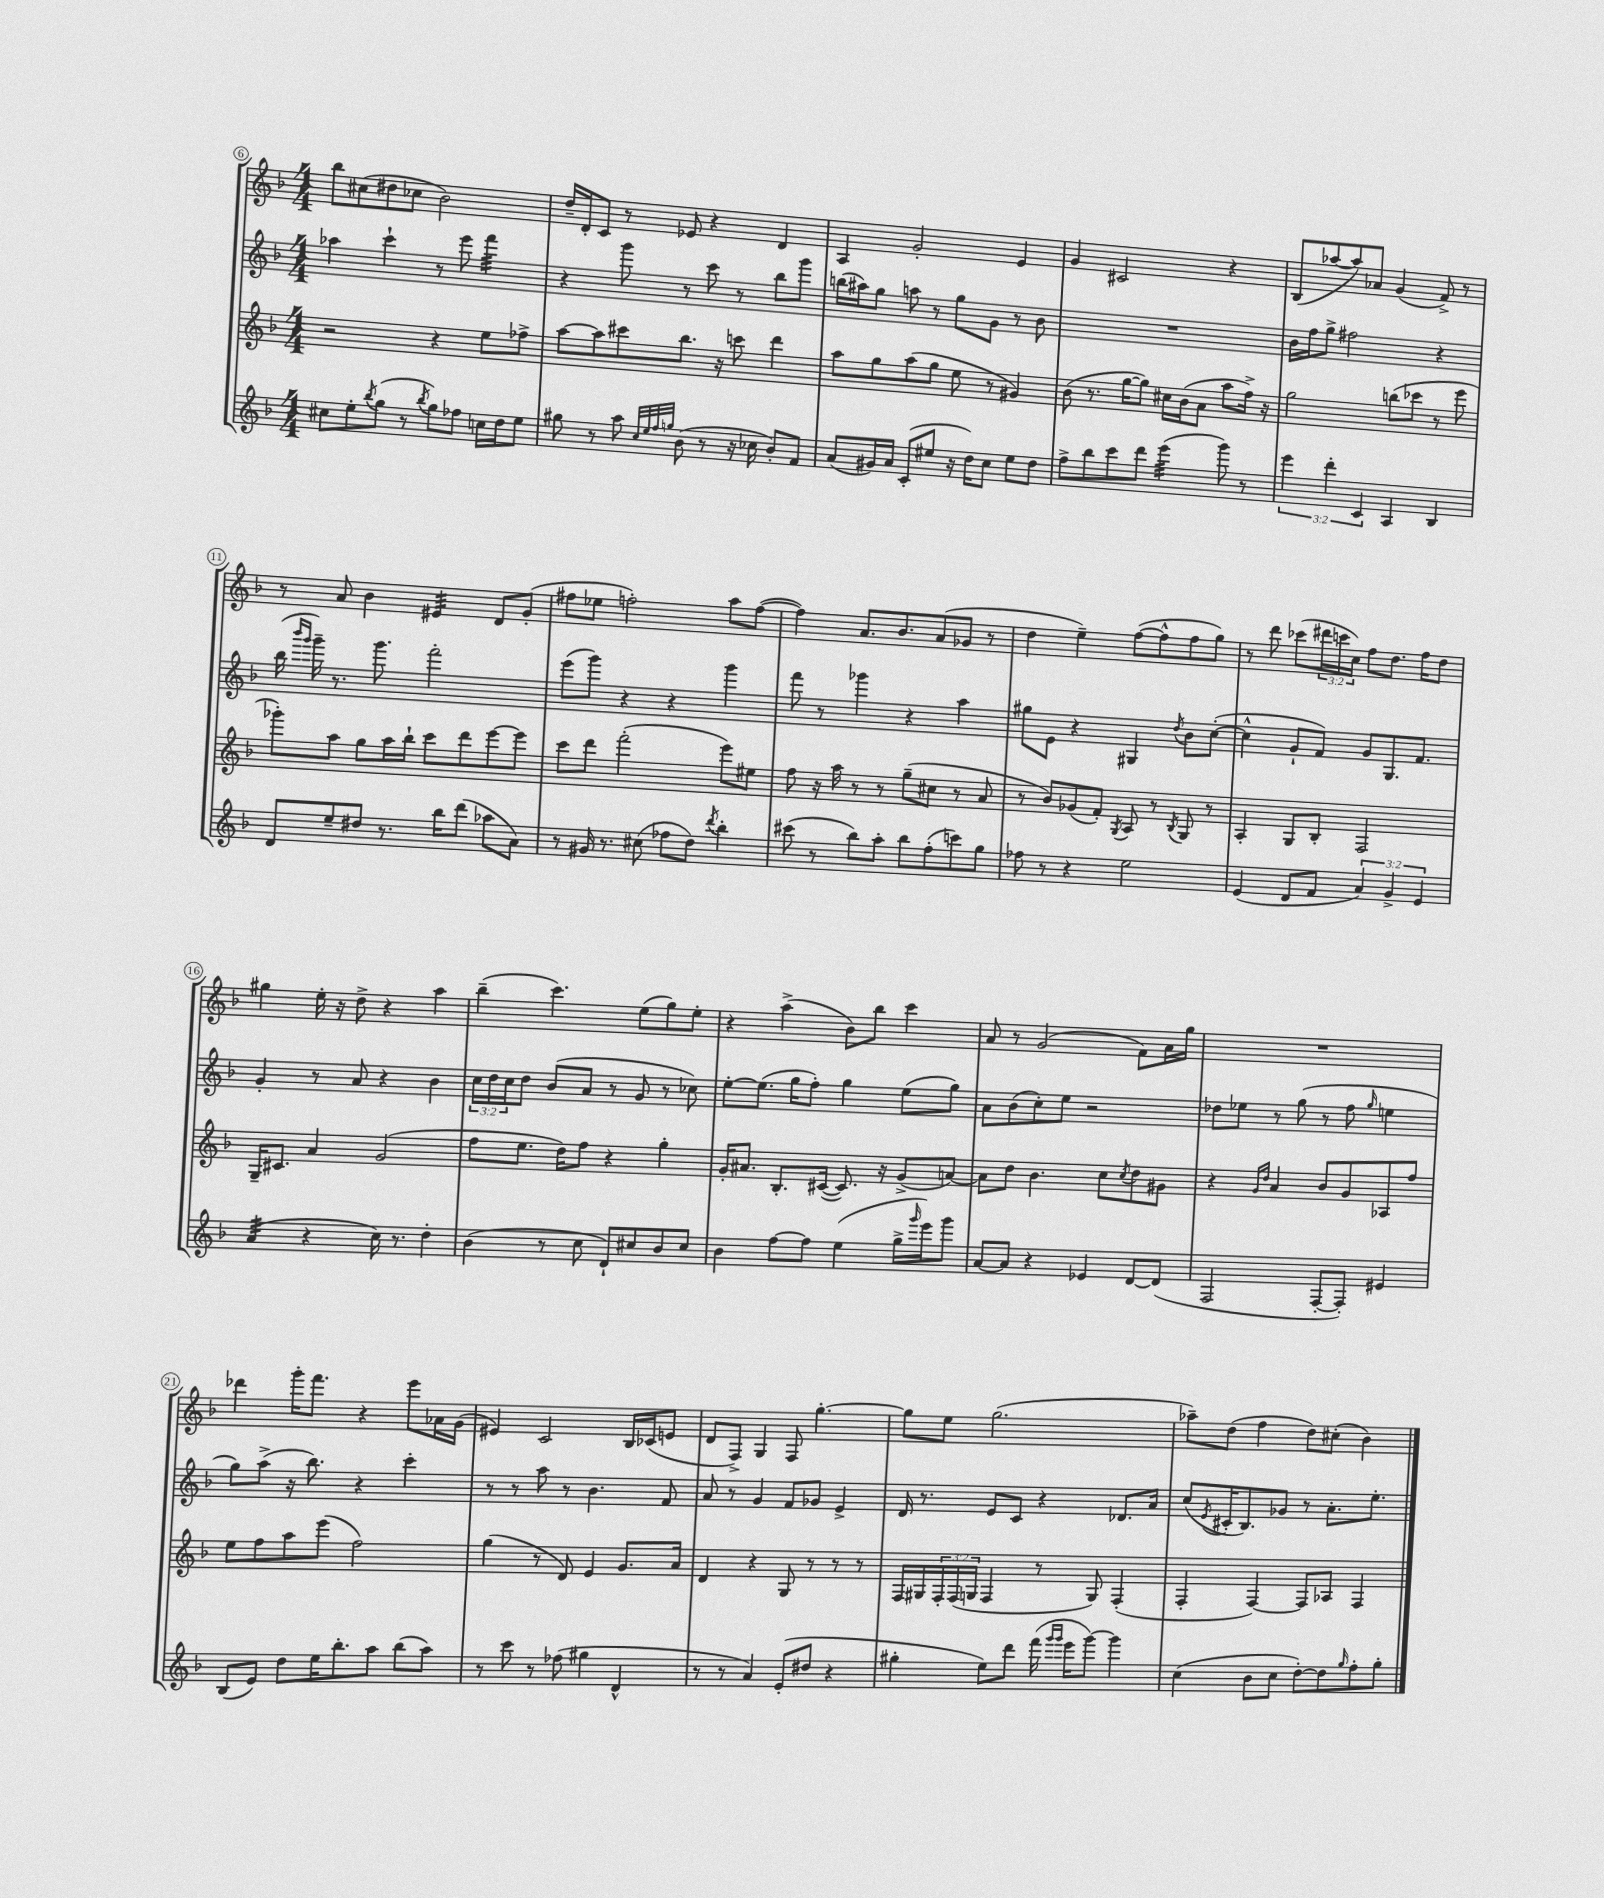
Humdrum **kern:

**kern	**kern	**kern	**kern
*staff4	*staff3	*staff2	*staff1
*clefG2	*clefG2	*clefG2	*clefG2
*k[b-]	*k[b-]	*k[b-]	*k[b-]
*M4/4	*M4/4	*M4/4	*M4/4
8cc#\L	2r	4aa-\	8bb-\L
8ee'\	.	.	(8cc#\
8qbb-/	.	.	.
(8gg\J	.	4ccc`\	8dd#\
8r	.	.	8cc-\J
8qbb-/	.	.	.
8gg\L)	4r	8r	2b-\)
8ff-\J	.	8eee\	.
16cc\LL	8ee\L	4fff\	.
16dd\J	.	.	.
8ee\J	8ff-^\J	.	.
=	=	=	=
8gg#\	[8aa\L	4r	16dd~/LL
.	.	.	16d'/J
8r	8aa\]	.	8c/J
8aa\	8ccc#\	8ggg\	8r
32qqcc/LLL	.	.	.
32qqee/	.	.	.
32qqff/	.	.	.
32qqgg/JJJ	.	.	.
(8b-\	8.bb-\J	8r	8e-/
8r	.	8ccc\	4r
.	16r	.	.
16r	8ccc\	8r	.
16cc-\	.	.	.
8b-'/L)	4ddd\	8bb-\L	4d/
8f/J	.	8ggg\J	.
=	=	=	=
(8a/L	8aa\L	(16bb\LL	4A/
.	.	16aa#\J)	.
16g#/L)	8gg\	8gg\J	.
16a/JJ	.	.	.
(8c'/L	(8aa\	8aa\	2g'/
8ee#/J	8gg\J	8r	.
16r	8ee\	8gg\L	.
16dd\LK)	.	.	.
8cc\J	8r	8g\J	.
8ee#\L	4g#/)	8r	4e/
8dd\J	.	8b-\	.
=	=	=	=
8ff^\L	(8b-\	1r	4g/
8bb-\	8.r	.	.
8ccc\	.	.	2c#/
.	[16gg\LK	.	.
8ddd\J	8gg\]J)	.	.
(4eee\	16cc#\LL	.	.
.	(16b-\J	.	.
.	8a\J	.	.
8ggg\)	8aa\L	.	4r
8r	16ff^\Jk)	.	.
.	16r	.	.
=	=	=	=
6eee\	2gg\	16b-\LL	(8B-/L
.	.	16ff\J	.
.	.	8gg^\J	[8aa-/
6ddd'\	.	.	.
.	.	2ff#\	8aa-/])
6c/	.	.	.
.	.	.	8a-/J
4A/	(8bb\L	.	(4g/
.	8ccc-\J	.	.
4B-/	8r	4r	8f^/)
.	8eee\	.	8r
=	=	=	=
8d/L	8ggg-'\L)	(16bb-\	8r
.	.	16qqbbb-/LL	.
.	.	16qqggg/JJ	.
.	.	16ggg~\)	.
8ee~/	8aa\J	8.r	8a/
8dd#/J	8gg\L	.	4b-\
.	.	8.ggg\	.
8.r	16aa\L	.	.
.	16bb-`\JJ	.	.
.	8ccc\L	2fff'\	4e#/
16bb-\LK	.	.	.
(8ddd\J	8ddd\	.	.
8aa-\L	[8eee\	.	8d/L
8a\J)	8eee\]J	.	(8g'/J
=	=	=	=
8r	8ccc\L	(8eee\L	8ff#\L
16g#/	8ddd\J	8ggg\J)	8ee-\J
8.r	.	.	.
.	(2fff'\	4r	2ff'\)
(8cc#\	.	.	.
8ff-\L	.	4r	.
8dd\J)	.	.	.
8qddd/	.	.	.
4bb-'\	8eee\L)	4ggg\	8aa\L
.	8ee#\J	.	([8ff\J
=	=	=	=
(8ccc#\	8ff\	8fff\	4ff\])
8r	16r	8r	.
.	16aa\	.	.
8bb-\L)	8r	4ggg-\	8.a/L
8aa'\J	8r	.	.
.	.	.	8.b-/
8bb-\L	(8gg~\L	4r	.
(8ff'\	8cc#\J	.	(8a/
8ccc\)	8r	4aa\	8g-/J
8gg\J	8a/	.	8r
=	=	=	=
8ff-\	8r	8gg#\L	4dd\
8r	8b-/L)	8e\J	.
4r	(8g-/	4r	4ee~\)
.	8f'/J)	.	.
.	8qG/	.	.
2ee\	8A/	4G#/	([8ff\L
.	8r	.	8ff^^\]
.	8qB-/	8qdd/	.
.	8G/	8b-\L	8ff\
.	8r	([8cc'\J	8gg\J)
=	=	=	=
(4e/	4A'/	4cc^^\]	8r
.	.	.	8ddd\
8d/L	8G/L	8g`/L	(8ccc-\L
8f/J	8B-'/J	8f/J)	24ddd#\L
.	.	.	24ccc\
.	.	.	24cc\JJ)
6a/)	2F/	8g/L	8ff\L
.	.	8.G/	8.dd\J
6g^/	.	.	.
.	.	8.f/J	16ff\LK
6e/	.	.	.
.	.	.	8dd\J
=	=	=	=
(4a/	16G~/LK	4g'/	4gg#\
.	8.c#/J	.	.
4r	4a/	8r	16ee'\
.	.	.	16r
.	.	8a/	8dd^\
16cc\)	(2g/	4r	4r
8.r	.	.	.
4dd'\	.	4b-\	4aa\
=	=	=	=
(4b-\	8ff\L	24cc\LL	(4bb-~\
.	.	24dd\	.
.	.	24cc\J	.
.	8.ee\J	8dd\J	.
8r	.	(8b-/L	4.ccc\)
.	16dd\LK)	.	.
8cc\	8ff\J	8a/J	.
8d`/L)	4r	8r	.
8cc#/	.	8g/	(8ee\L
8b-/	4gg'\	8r	8gg\)
8cc#/J	.	8cc-\)	8ee'\J
=	=	=	=
4b-\	16g'/LK	[8ee'\L	4r
.	8.a#/J	.	.
.	.	(8.ee\]J	.
[8ff\L	8.B-'/L	.	(4aa^\
.	.	16gg\LK	.
8ff\]J	.	8ff'\J)	.
.	([16c#/Jk	.	.
(4ee\	8.c#/])	4gg\	8b-\L)
.	.	.	8bb-\J
.	16r	.	.
16gg^\LL	(8g^/L	(8ee\L	4ccc\
16qqggg/	.	.	.
16eee\J)	.	.	.
8ggg\J	[8a/J)	8gg\J)	.
=	=	=	=
[8a/L	8a\]L	8a\L	8a/
8a/]J	8dd\J	(8b-\	8r
4r	4.b-\	8cc'\)	(2g/
.	.	8ee\J	.
4e-/	.	2r	.
.	8cc\L	.	.
.	8qcc/	.	.
[8d/L	8dd\	.	8f\L)
(8d/]J	8g#\J	.	16a\L
.	.	.	16gg\JJ
=	=	=	=
2F/	4r	8dd-\L	1r
.	.	8ee-\J	.
.	16qqg/LL	.	.
.	16qqdd/JJ	.	.
.	4a/	8r	.
.	.	(8gg\	.
[8F'/L	8b-/L	8r	.
8F'/]J)	8g/	8ff\	.
.	.	16qqgg/	.
4e#/	8A-/	4ee\	.
.	8ff/J	.	.
=	=	=	=
(8B-/L	8ee\L	8gg\L)	4ddd-\
8e/J)	8ff\	(8aa^\J	.
8dd\L	8aa\	16r	16ggg'\LK
.	.	8.bb-\)	8.fff\J
16ee\K	(8eee\J	.	.
8.bb-'\	.	.	.
.	2ff\)	4r	4r
8aa\J	.	.	.
(8bb-\L	.	4ccc'\	8eee\L
8aa\J)	.	.	16a-\L
.	.	.	(16g\JJ
=	=	=	=
8r	(4gg\	8r	4e#/)
8ccc\	.	8r	.
8r	8r	8aa\	2c/
(8ff-\	8d/)	8r	.
4gg#\	4e/	4.b-\	.
4d^^/	8.g/L	.	16B-/LL
.	.	.	(16c-/J
.	.	8f/	8e/J
.	16a/Jk	.	.
=	=	=	=
8r	4d/	8a/	8d/L
8r	.	8r	8F^/J)
4a/)	4r	4g/	4G/
(8e'/L	8G/	8f/L	8F/
8dd#/J	8r	8g-/J	[4.gg'\
4r	8r	4e^/	.
.	8r	.	.
=	=	=	=
4gg#'\	16F/LL	16d/	8gg\]L
.	16G#/	8.r	.
.	24F'/	.	8ee\J
.	(24F/	.	.
.	24G/JJ	.	.
8ee\L)	4F/	8e/L	(2.gg\
8ddd\J	.	8c/J	.
(16fff\	8r	4r	.
16qqggg/LL	.	.	.
16qqggg/JJ	.	.	.
16eee\LK	.	.	.
[8ggg\J)	8G/)	.	.
4ggg\]	(4F'/	8.d-/L	.
.	.	16a/Jk	.
=	=	=	=
(4cc\	4F'/	(8cc/L	8aa-~\L)
.	.	8qe/	.
.	.	16c#'/K	(8dd\J
.	.	8.B-/)	.
8b-\L	[4F/)	.	4ff\
8cc\J	.	8g-/J	.
[8dd'\L)	8F/]L	8r	8dd\L)
8dd\]	8A-/J	8.a'\L	(8cc#'\J
16qqgg/	.	.	.
8ff'\	4F/	.	4b-\)
.	.	8.ee'\J	.
8gg'\J	.	.	.
==	==	==	==
*-	*-	*-	*-
